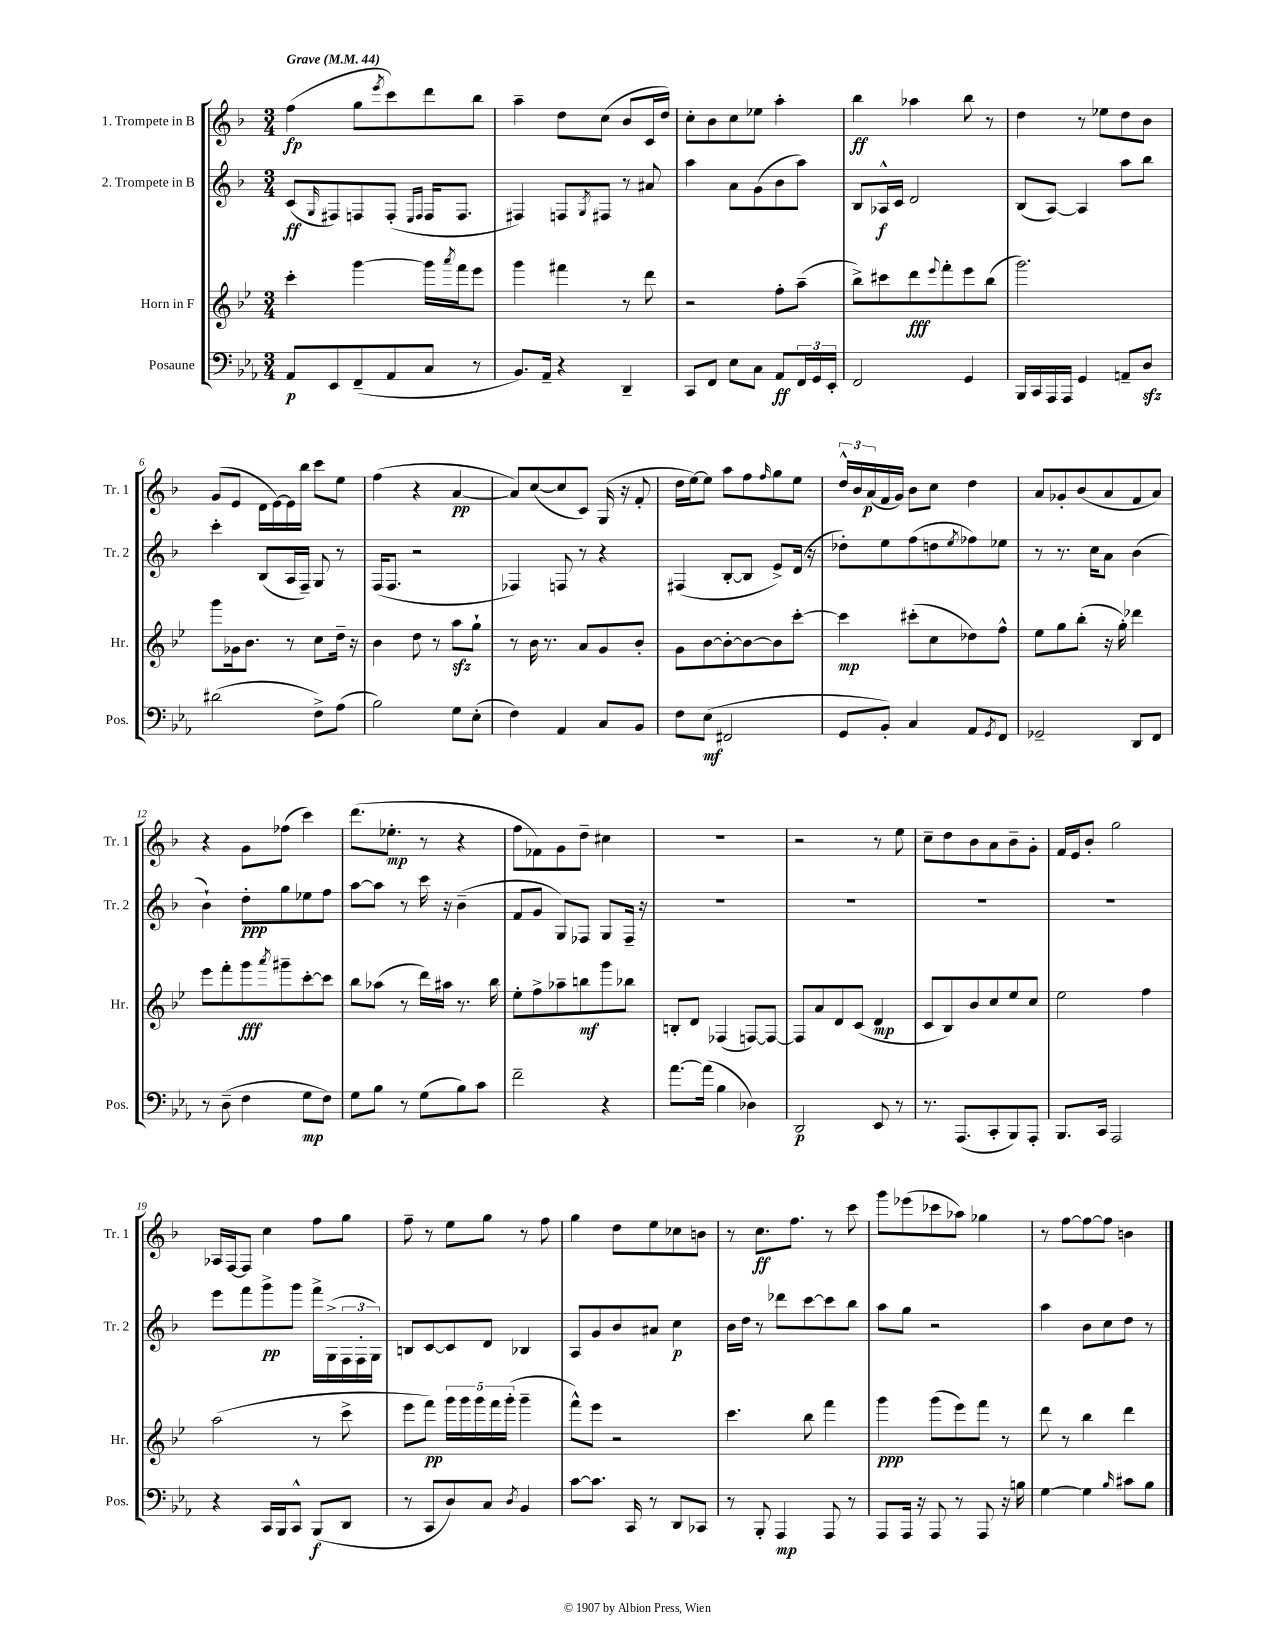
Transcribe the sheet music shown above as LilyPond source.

<<
\new StaffGroup <<
\new Staff = "s0" \with { instrumentName = "1. Trompete in B" shortInstrumentName = "Tr. 1" } {
    \clef treble \key f \major \numericTimeSignature \time 3/4 \tempo "Grave" 4 = 44
    f''4\fp( g''8 \acciaccatura { e'''8 } c'''8) d'''8 bes''8 |
    a''4-- d''8 c''8( bes'8 c'16 d''16) |
    c''8-. bes'8 c''8 ees''8 a''4-. |
    bes''4\ff aes''4 bes''8 r8 |
    d''4 r8 ees''8 d''8 bes'8 |
    g'8( e'8 d'16 e'16~) e'16 bes''16 c'''8 e''8 |
    f''4( r4 a'4~\pp |
    a'8) c''8~( c''8 c'8) g16( r16 f'8-. |
    d''16 e''16~) e''8 a''8 f''8 \grace { f''16 } g''8 e''8 |
    \tuplet 3/2 { d''16-^ bes'16 a'16\p( } f'16 g'16) bes'8 c''8 d''4 |
    a'8 ges'8-. bes'8( a'8 f'8 a'8) |
    r4 g'8 fes''8( c'''4) |
    d'''8.( ees''8.-.\mp r8 r4 |
    f''8 fes'8) g'8 d''8-- cis''4 |
    R2. |
    r2 r8 e''8 |
    c''8-- d''8 bes'8 a'8 bes'8-- g'8-. |
    f'16 e'16 bes'8-. g''2 |
    aes16 f16~ f8 c''4 f''8 g''8 |
    f''8-- r8 e''8 g''8 r8 f''8 |
    g''4 d''8 e''8 ces''8 b'8 |
    r8 c''8.\ff f''8. r8 c'''8 |
    g'''8 ees'''8( ces'''8 aes''8) ges''4 |
    r8 f''8~ f''8~ f''8 b'4 \bar "|." |
}
\new Staff = "s1" \with { instrumentName = "2. Trompete in B" shortInstrumentName = "Tr. 2" } {
    \clef treble \key f \major \numericTimeSignature \time 3/4
    c'8\ff( \grace { g16 } fis8) f8 f8-.( \grace { e16 f16 } f16 f8. |
    fis4) f8 \acciaccatura { g8 } fis8 r8 ais'8 |
    a''4 a'8 g'8( bes'8 a''8) |
    bes8 aes16-^\f c'16 d'2 |
    bes8( a8~) a4 a''8 bes''8 |
    c'''4-. bes8( a16 f16--) g8 r8 |
    f16( f8. r2 |
    fes4) f8 r8 r4 |
    fis4( bes8~-. bes8 e'8->) d'16( r16 |
    des''8-.) e''8 f''8( d''8 \acciaccatura { e''8 } fes''8) ees''8 |
    r8 r8. c''16 a'8 bes'4( |
    bes'4-!) d''8-.\ppp g''8 ees''8 f''8 |
    a''8~ a''8 r8 c'''16 r16 bes'4--( |
    f'8 g'8 g8) fes8 g8 fes16-- r16 |
    R2. |
    R2. |
    R2. |
    R2. |
    e'''8 f'''8 g'''8->\pp g'''8 f'''16-> g16->( \tuplet 3/2 { f16 f16-. g16) } |
    b8 c'8~ c'8 d'8 bes4 |
    a8 g'8 bes'8 ais'8 c''4\p |
    bes'16 d''16 r8 des'''8 c'''8~ c'''8 bes''8 |
    a''8 g''8 r2 |
    a''4 bes'8 c''8 d''8 r8 \bar "|." |
}
\new Staff = "s2" \with { instrumentName = "Horn in F" shortInstrumentName = "Hr." } {
    \clef treble \key bes \major \numericTimeSignature \time 3/4
    c'''4-. g'''4~ g'''16 \acciaccatura { a'''8 } f'''16 ees'''8 |
    g'''4 fis'''4 r8 d'''8 |
    r2 f''8-. a''8--( |
    bes''8->) cis'''8 d'''8\fff \appoggiatura { ees'''8 } f'''8-. ees'''8 bes''8( |
    g'''2.) |
    g'''8 ges'16 bes'8. r8 c''8 d''16-- r16 |
    bes'4 d''8 r8 a''8\sfz g''8-! |
    r8 bes'16 r8. a'8 g'8 bes'8-. |
    g'8 bes'8~ bes'8~-. bes'8~ bes'8 c'''8~-. |
    c'''4\mp cis'''8-.( c''8 des''8) f''8-^ |
    ees''8 g''8 bes''8-.( r16 g''16-.) des'''4 |
    ees'''8 f'''8-. g'''8\fff \acciaccatura { a'''8 } gis'''8-- c'''8~-. c'''8 |
    bes''8 aes''8( r8 d'''16) ais''16 r8. bes''16 |
    ees''8-. f''8-> aes''8-- b''8\mf g'''8 bes''8 |
    b8-. d'8 fes4( f8~) f8~ |
    f8 a'8 d'8 c'8( d'4\mp |
    c'8 bes8) bes'8 c''8 ees''8 c''8 |
    ees''2 f''4 |
    a''2( r8 c'''8-> |
    ees'''8 f'''8\pp) \tuplet 5/4 { g'''16 g'''16 g'''16 f'''16 g'''16-.( } g'''4-- |
    f'''8-^) ees'''8 r2 |
    c'''4. bes''8 f'''4 |
    g'''4\ppp g'''8( ees'''8) f'''8 r8 |
    d'''8 r8 bes''4 d'''4 \bar "|." |
}
\new Staff = "s3" \with { instrumentName = "Posaune" shortInstrumentName = "Pos." } {
    \clef bass \key ees \major \numericTimeSignature \time 3/4
    aes,8\p ees,8 f,8--( aes,8 c8 r8 |
    bes,8.) aes,16-- r4 d,4-- |
    c,8 f,8 ees8 c8 aes,8\ff \tuplet 3/2 { f,16 g,16 ees,16-. } |
    f,2 g,4 |
    bes,,16 c,16 aes,,16 aes,,16 g,4 a,8-- d8\sfz |
    dis'2( f8->) aes8( |
    bes2) g8 ees8-.( |
    f4) aes,4 c8 bes,8 |
    f8 ees8\mf( fis,2 |
    g,8 bes,8-.) c4 aes,8 \acciaccatura { g,8 } f,8 |
    ges,2-- d,8 f,8 |
    r8 d8--( f4 g8\mp f8) |
    g8 bes8 r8 g8( bes8) c'8 |
    f'2-- r4 |
    aes'8.~ aes'16( bes4 des4) |
    d,2\p ees,8 r8 |
    r8. aes,,8.( c,8-. bes,,8) aes,,8-. |
    bes,,8. c,16 aes,,2 |
    r4 c,16 bes,,16 c,8-^ bes,,8\f( d,8 |
    r8 c,8 d8) c8 \acciaccatura { d8 } bes,4 |
    c'8~ c'8. c,16 r8 d,8 ces,8 |
    r8 bes,,8-. aes,,4\mp aes,,8 r8 |
    aes,,8 aes,,16 r16 aes,,8 r8 aes,,8 r16 b16 |
    g4~ g4 \grace { bes16 } cis'8 bes8 \bar "|." |
}
>>
>>
